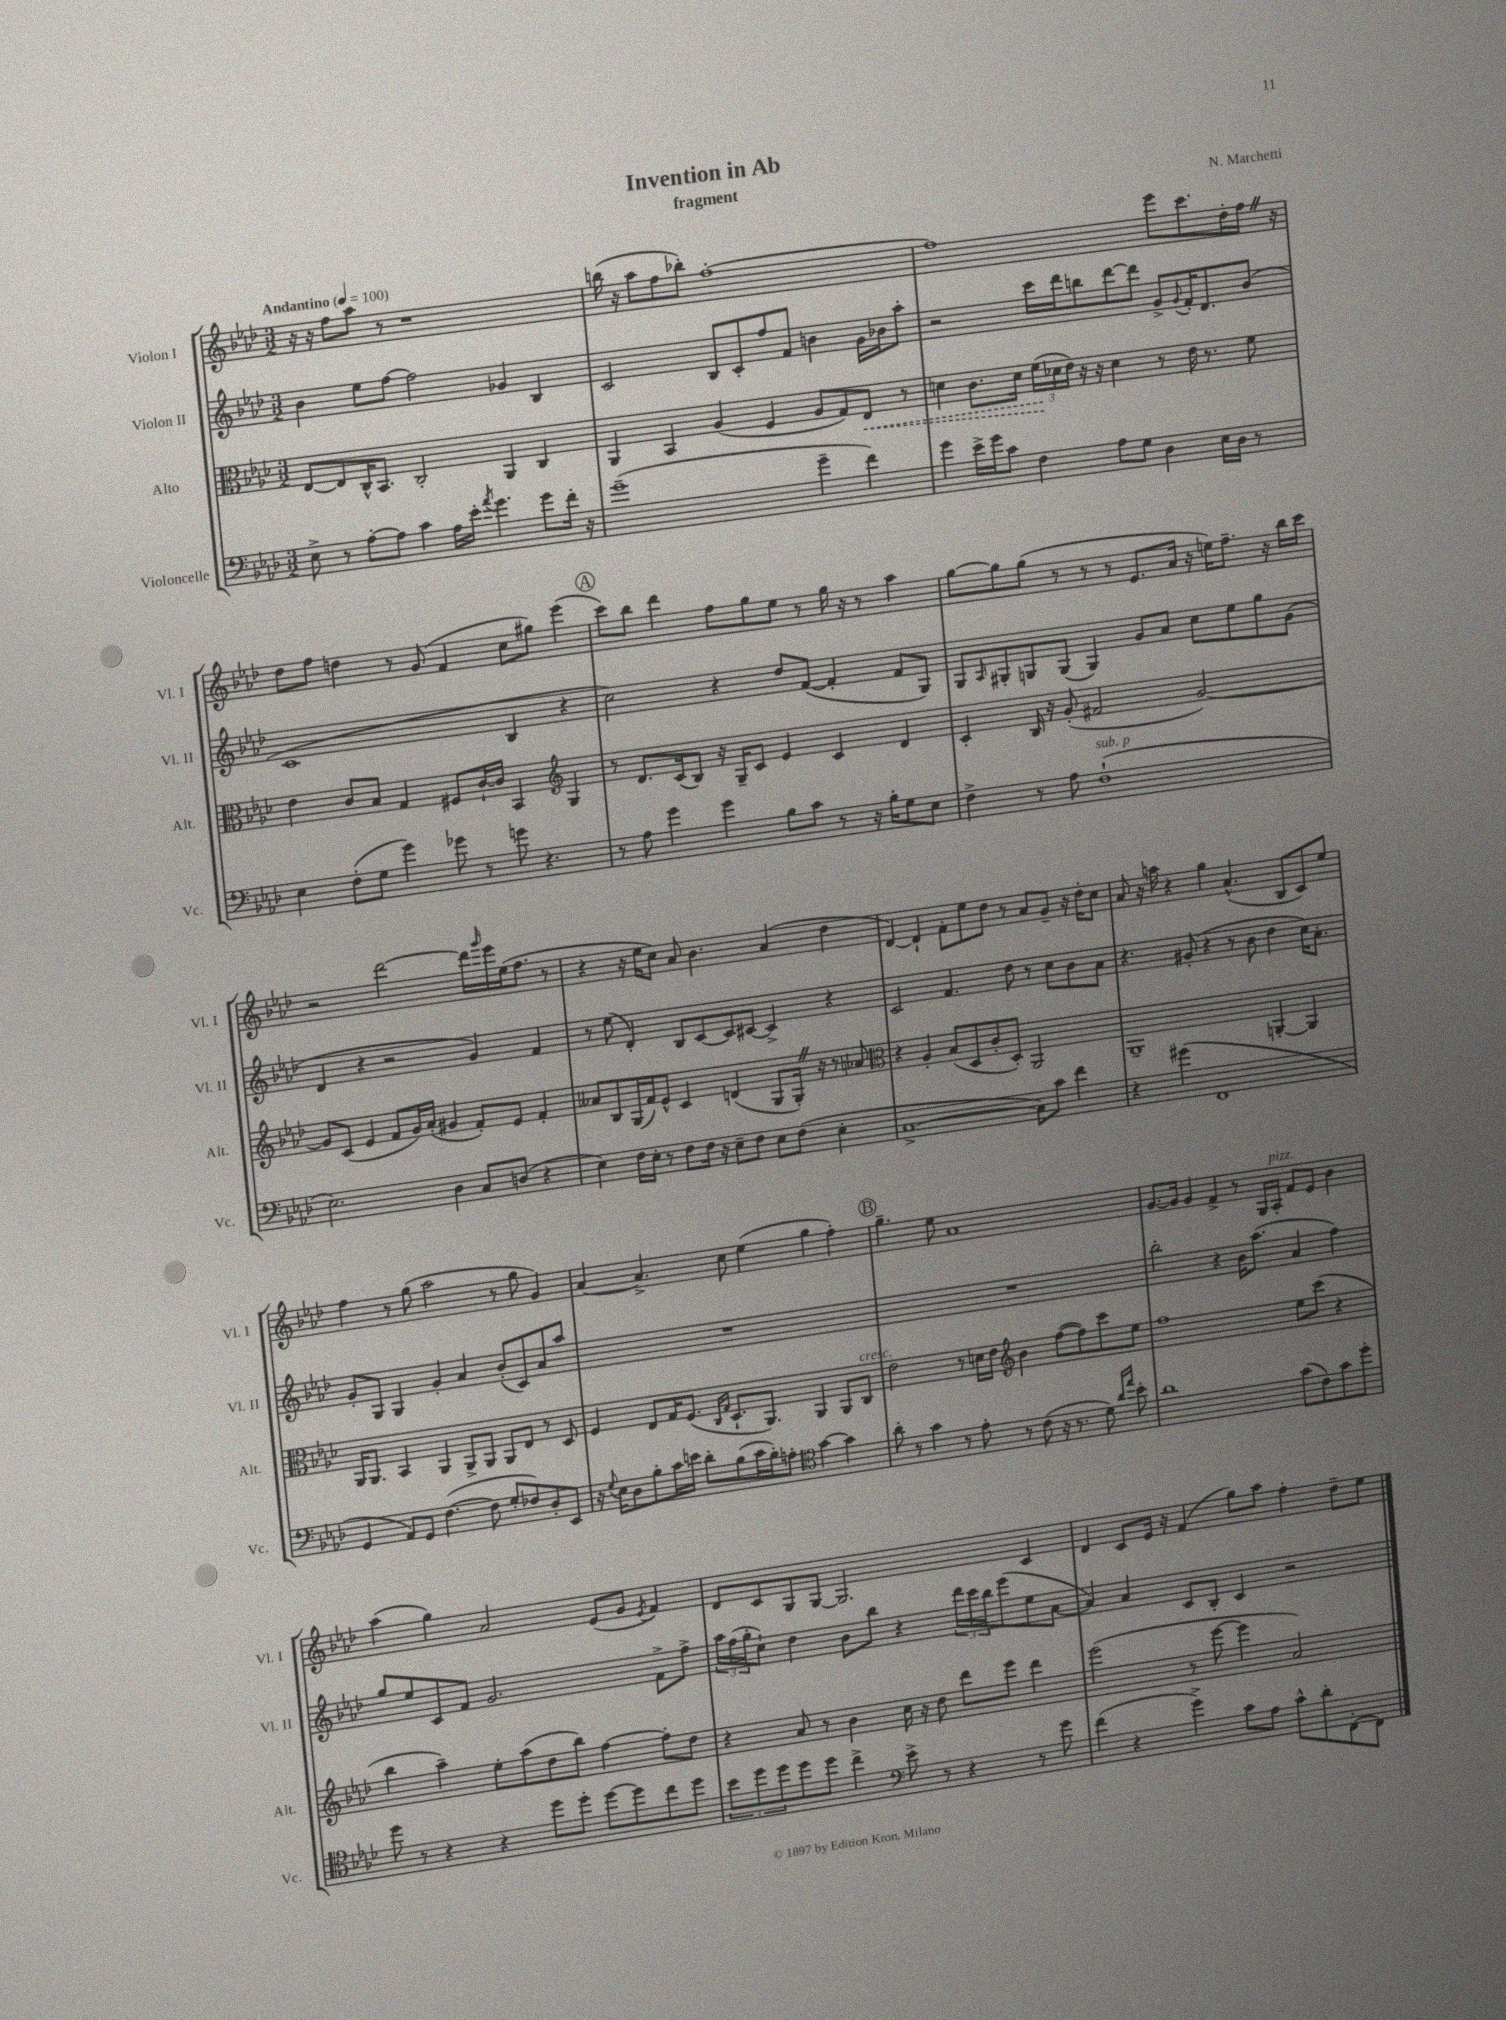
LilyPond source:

\header { title = "Invention in Ab" composer = "N. Marchetti" subtitle = "fragment" }
<<
\new StaffGroup <<
\new Staff = "s0" \with { instrumentName = "Violon I" shortInstrumentName = "Vl. I" } {
    \clef treble \key aes \major \numericTimeSignature \time 3/2 \tempo "Andantino" 4 = 100
    r16 r16 f''8 aes''8 r8 r1 |
    b''16( r16 aes''8 f''8 bes''8-.) f''1~-. |
    f''1 ees'''8 c'''8. des''16-. f''16 \once \override BreathingSign.text = \markup { \musicglyph "scripts.caesura.straight" } \breathe r16 |
    des''8 f''8 d''4 r8 g'8( f'4 c''8 gis''8) ees'''4( |
    \mark \markup { \circle "A" } c'''8) bes''8 des'''4 f''8 g''8 ees''8 r8 g''16 r16 r8 aes''4 |
    g''8~ g''8 g''8( r8 r8 r8 ees'8. aes'16 r16 e''16) f''8.-- r16 bes''16 c'''16 |
    r2 des'''2~ des'''16 \grace { g'''16 } ees'''16 ees''16( f''8. r8 |
    r4 r16 ees''16 c''8) aes'8 bes'4. aes'4( des''4 |
    des'4~) des'4-! f'8-. ees''8 des''8 r8 aes'8 g'8-- r16 des''16-. c''8 |
    aes'8 r16 a''16 r4 g''4 aes'4.-^( bes8 c'8) ees''8 |
    f''4 r8 g''8( aes''2 r8 g''8 g'4) |
    aes'4~ aes'4.-> c''8 ees''4( g''4 f''4-.) |
    \mark \markup { \circle "B" } g''4.-- ees''8 aes'1 |
    g'8.~ g'16 g'4 f'4-> r8 g16 aes16-.^\markup { \italic "pizz." } f'8 ees'8 bes'4 |
    aes''4( g''4) aes'2 ees'8( g'8 \acciaccatura { ees'8 } f'4) |
    des'8 c'8 g8 g8~ g2. c'4 |
    des'4 c'8 ees'16 r16 f'4( g''8) aes''8 f''4-. des''8-- ees''8 \bar "|." |
}
\new Staff = "s1" \with { instrumentName = "Violon II" shortInstrumentName = "Vl. II" } {
    \clef treble \key aes \major \numericTimeSignature \time 3/2
    bes'4 ees''8 f''8~ f''2 ges'4 bes4 |
    c'2 bes8 c'8-. f''8 f'8 b'4 g'16 bes'16 aes''8-. |
    r2 c'''16 des'''16 b''8 des'''8~ des'''8 g'8-> \appoggiatura { g'8 } f'16-. des'8. bes'8( |
    c'1 bes4 r4 |
    \mark \markup { \circle "A" } c''2) r4 des''8 f'8~( f'4-. f'8 g8) |
    g8 \grace { aes16 } gis8-. g8 g8( g4) g'8 aes'8 c''8 ees''8 g''8 g'8( |
    des'4 r4 r2 g'4) f'4 |
    r8 ees''8( des'4-.) bes8 c'8~ c'8 cis'8~ cis'4-> r4 |
    c'2 f'4. des''8 r8 c''8 bes'8 aes'8 |
    r4. gis'8-.( r4 r8 bes'8 des''4 c''16) aes'8.-. |
    g'8-. g8 g4 g'4-. aes'4 bes'8-.( c'8) aes'8 aes''8 |
    R1. |
    \mark \markup { \circle "B" } R1. |
    bes''2-. r4 bes'16 aes''8.( aes'4 f''4) |
    g''8 ees''8 c'8 f'8 g'2. f'8-> f''8-> |
    \tuplet 3/2 { aes''16 f''16( g''16-. } c''8-!) des''4 bes'8 bes''8 r4 \tuplet 3/2 { des'''16 c'''16 bes''16 } ees'''8( ees''8 aes'8~ |
    aes'4) aes'4 c'8 bes8-. c'4 r2 \bar "|." |
}
\new Staff = "s2" \with { instrumentName = "Alto" shortInstrumentName = "Alt." } {
    \clef alto \key aes \major \numericTimeSignature \time 3/2
    ees8~ ees8 c16-^ bes,8. c2-. aes,4 c4 |
    aes,4 bes,4 aes4( f4 aes8 g8) \once \override Hairpin.style = #'dashed-line ees8\< r8 |
    d'4 c'8. d'16 \tuplet 3/2 { f'16\!( des'16 ees'16) } r16 r16 des'4 r8 ees'16 r8. f'8 |
    ees'4 c'8 bes8 g4 fis8 c'16~-! c'16 bes,4 \clef treble g4 |
    \mark \markup { \circle "A" } r8 des'8. c'16( bes8) r16 g16-- c'8 ees'4 c'4 des'4 |
    c'4-. bes16 r16 g'8-.( fis'2 g'2~) |
    g'8 c'8( ees'4 f'8 g'16) aes'16-.( gis'4 f'8-.) ees'8 f'4-. |
    aeses'8 bes8 g16( f'16) ees'8-^ c'4 d'4( g8 g16-.) \once \override BreathingSign.text = \markup { \musicglyph "scripts.caesura.straight" } \breathe r16 r8 aes'8 |
    \clef alto r4 aes4-. bes8( des8 c'8-. des8-.) aes,2 |
    aes,1-- a,4~-. a,4 |
    aes,16 aes,8. bes,4 aes,4 aes,8-> aes,8 aes,8 ees8 r8 des8 |
    f4 ees8 g16 f8.( \grace { c16 g16 } des8.-! aes,8.) aes,4 aes,8 c8^\markup { \italic "cresc." } |
    \mark \markup { \circle "B" } ees'2 r8 d'16 ees'16 \clef treble bes'4 f''8~( f''8) c'''8 ees''8 |
    f''1 ees''8 c'''8( r4 |
    bes''4 aes''4--) ees''8-. aes''8( des''8 bes''8) f''4~ f''8-. des''8 |
    r4 aes'8 r8 bes'4 c''16 r16 des''8 des'''8 ees'''8 des'''4 |
    ees'''2( r8 ees'''8~ ees'''4 aes'2) \bar "|." |
}
\new Staff = "s3" \with { instrumentName = "Violoncelle" shortInstrumentName = "Vc." } {
    \clef bass \key aes \major \numericTimeSignature \time 3/2
    ees8-> r8 aes8~-. aes8 c'4 aes16 ees'16-. \acciaccatura { aes'8 } g'4. g'8 f'16-. r16 |
    g'1--( g'4-- f'4) |
    g'4 ees'16-> g'16 c'8 f4 aes8 g8 des4 ees16 des16 r8 |
    ees4 f8-.( g8 g'4) ges'8 r8 g'8 r4. |
    \mark \markup { \circle "A" } r8 aes8 g'4 g'4 bes8 c'8 r8 r16 bes16-. g8 ees8 |
    f4-> r8 aes8 f1-!^\markup { \italic "sub. p" }( |
    ees2.) des4 c8 d8( r4 |
    ees4) f16 ees16-. r8 f8 f16 r16 ees8-- f8 ees8 f8( ees4-. |
    c1~-> c8) c'8 f'4 |
    r4 gis'4( f,1 |
    g,4 aes,8) g,8 f4.~( f8 g8-. fes8) des8-. ees,8 |
    r16 \appoggiatura { g8 } ees16 des8 bes8-. c'16 e'16 des'8-. bes8( c'16 bes16-.) a8-. \clef tenor g'4~ g'4 |
    \mark \markup { \circle "B" } aes'8-. r8 g'4 r8 ees'8-. r8 c'8( r16 r8. des'8) \grace { aes'16 ees''16 } bes'8-. |
    aes'1 g'8( c'8) g'8 des''8-. |
    des''8 r8 r4 r4 des''8 des''8-. des''8~ des''8 c''8 des''8 |
    \tuplet 3/2 { bes'8 des''8 des''8 } des''8 des''8 c''4-> \clef bass ees'8-> r8 r4 r8 g'8 |
    f'4( r4 g'4->) c'8 aes8 c'8-^ des'8-. f,8~-. f,8 \bar "|." |
}
>>
>>
\layout { \context { \Score \remove "Bar_number_engraver" } }
